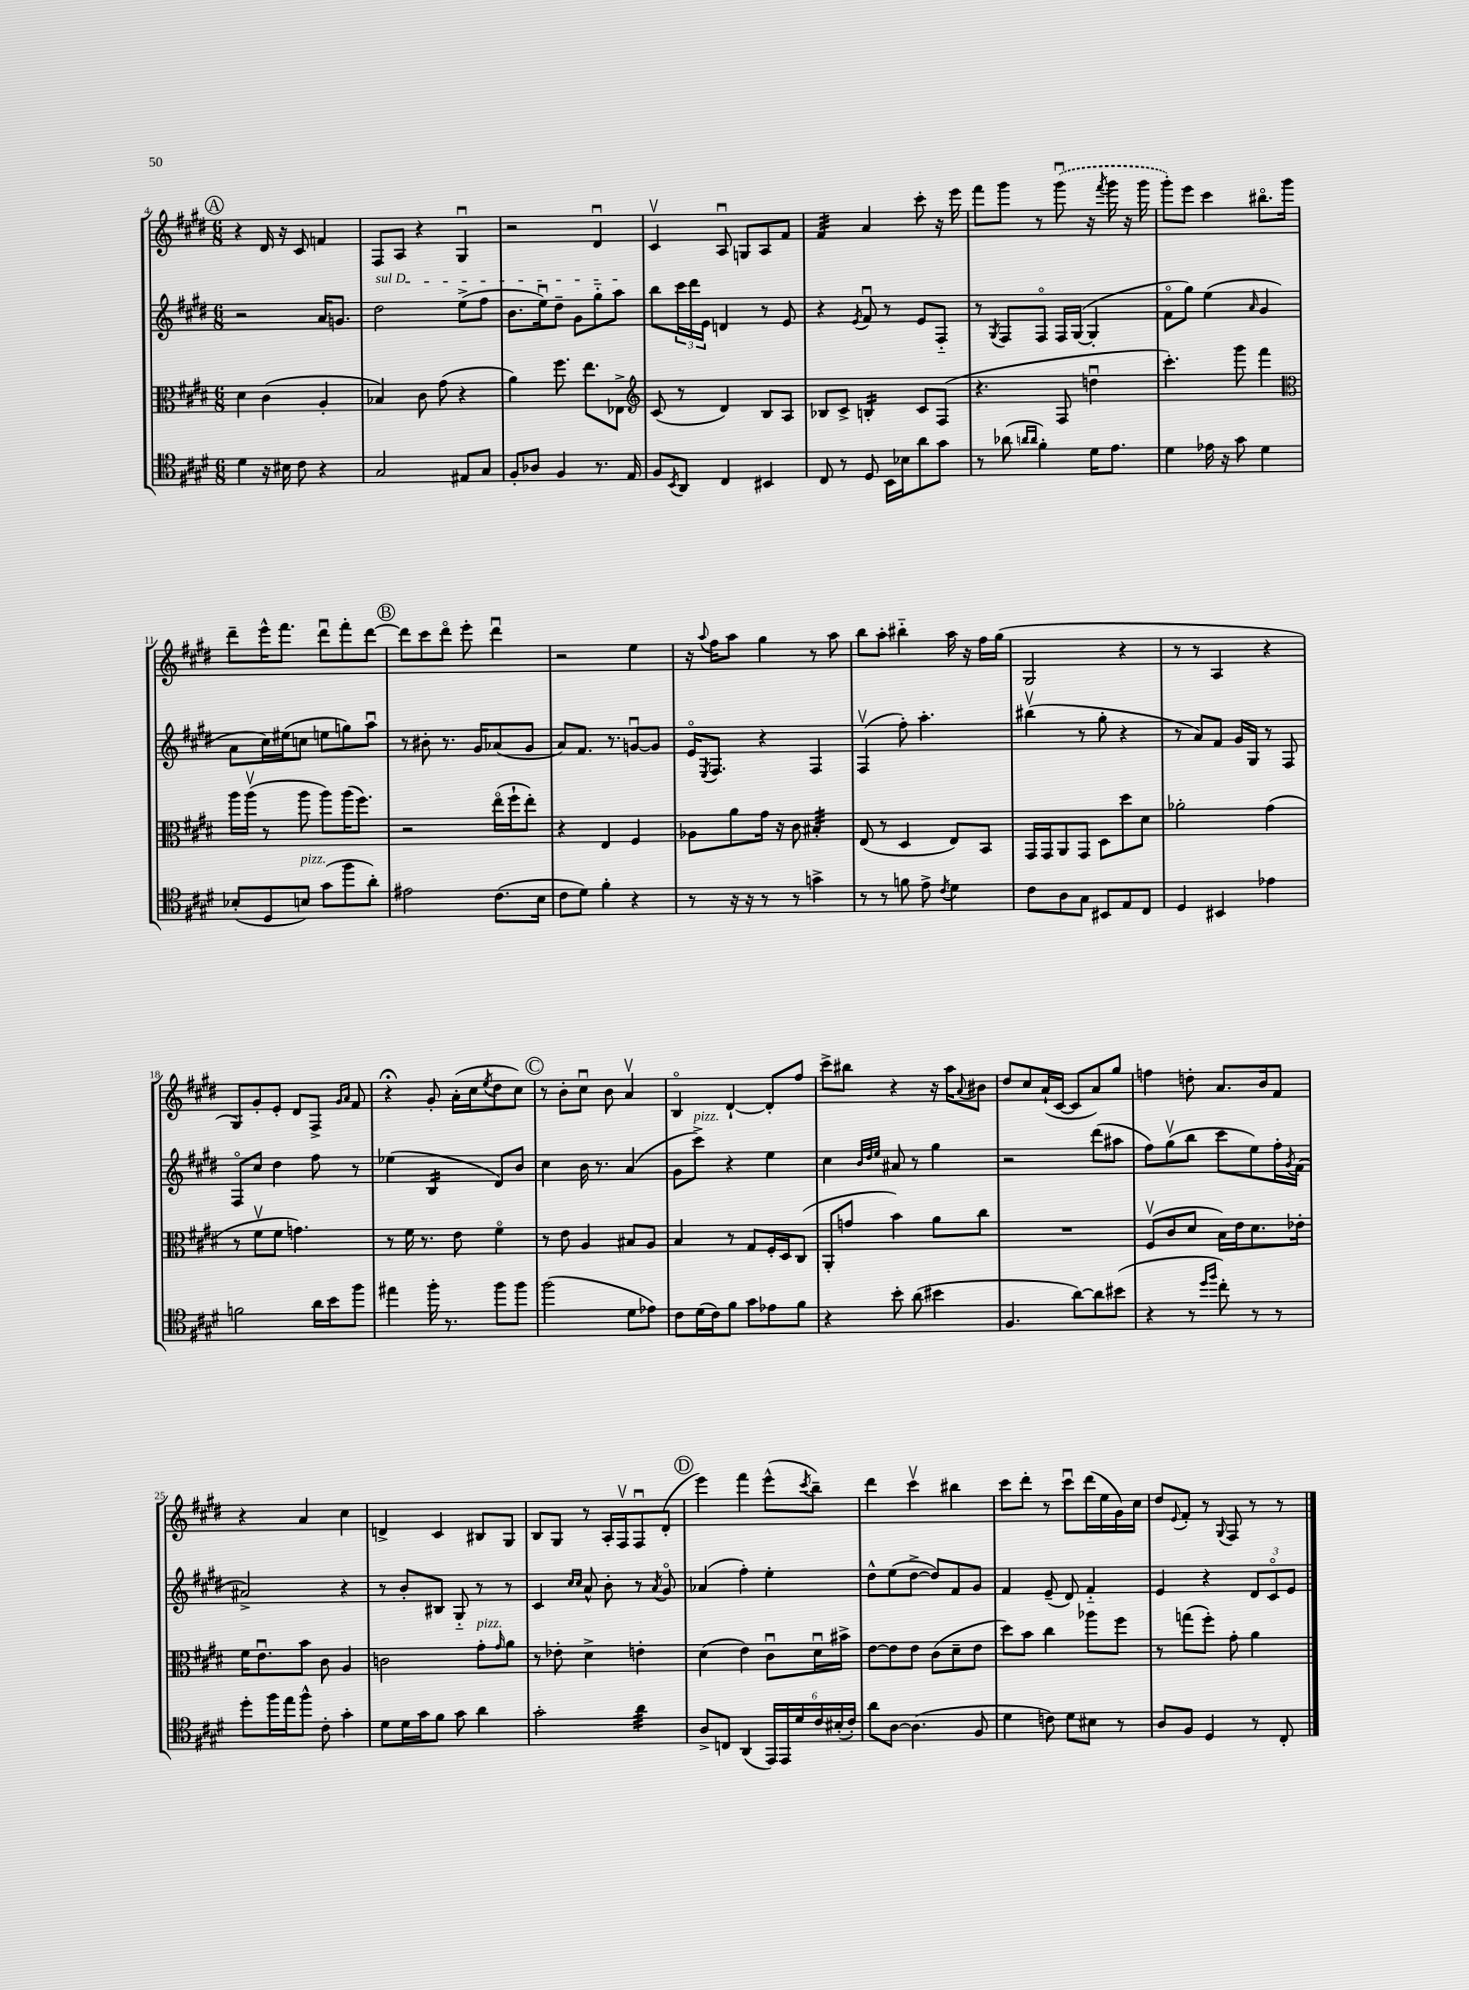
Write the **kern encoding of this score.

**kern	**kern	**kern	**kern
*staff4	*staff3	*staff2	*staff1
*clefC4	*clefC3	*clefG2	*clefG2
*k[f#c#g#d#]	*k[f#c#g#d#]	*k[f#c#g#d#]	*k[f#c#g#d#]
*M6/8	*M6/8	*M6/8	*M6/8
4d#	4d#	2r	4r
16r	(4c#	.	16d#
16B#	.	.	16r
8c#	.	.	8c#
4r	4A'	16a	4f
.	.	8.g	.
=	=	=	=
2G#	4B-)	2dd#	8F#
.	.	.	8A
.	8c#	.	4r
.	(8g#	.	.
8E#	4r	(8ee^	4G#u
8G#	.	8ff#	.
=	=	=	=
8F#'	4a)	8.b	2r
8A-	.	.	.
.	.	16eeu)	.
4F#	8.ff#	8dd#~	.
.	.	8g#	.
.	8.ee	.	.
8.r	.	8gg#'~	4d#u
.	8E-^	8aa	.
16E	.	.	.
=	=	=	=
*	*clefG2	*	*
8F#	(8c#	8bb	4c#v
8qBB	.	.	.
8AA	8r	24ccc#	.
.	.	24ddd#	.
.	.	24e	.
4C#	4d#)	4d	8Au
.	.	.	8G
4BB#	8B	8r	8A
.	8A	8e	8f#
=	=	=	=
8C#	8B-	4r	4f#
8r	8c#^	.	.
.	.	8qe	.
8D#	4B'	8f#u	4a
16BB	.	8r	.
16B-	.	.	.
8a	8c#	8e	8ccc#'
8g#	(8F#	8F#'~	16r
.	.	.	16eee
=	=	=	=
8r	4.r	8r	8fff#
.	.	8qG#	.
(8a-	.	8F#	8ggg#
16qqa	.	.	.
16qqa	.	.	.
4f#')	.	8F#o	8r
.	8F#	16F#	(8ggg#u
.	.	([16G#	.
16d#	4ddu	4G#']	16r
.	.	.	8qfff#
8.e	.	.	16ggg#
.	.	.	16r
.	.	.	16ggg#
=	=	=	=
4d#	4.ccc#')	8f#o	8ggg#')
.	.	8gg#)	8eee
16e-	.	(4ee	4ccc#
16r	.	.	.
8g#	8ggg#	.	.
.	.	16qqa	.
4d#	4fff#	4g#	8.bb#o
.	.	.	16ggg#
=	=	=	=
*	*clefC3	*	*
(8B-'	16aa	8a	8ddd#~
.	(16aav	.	.
8D#	8r	16cc#)	16eee^^
.	.	(16ee#	8.fff#
8B)	8aa	8cc	.
(8g#	8aa)	8ee	8ddd#u
8ff#	(16aa	8gg)	8fff#'
.	8.ff#)	.	.
8a')	.	8aau	[8ddd#
=	=	=	=
2e#	2r	8r	8ddd#]
.	.	8b#'	8ccc#
.	.	8.r	8ddd#o
.	.	.	8eee'
.	.	16g#	.
(8.c#	(16eeo	(8a-	4ddd#u
.	16ff#`	.	.
.	8ee')	8g#	.
16B	.	.	.
=	=	=	=
8c#	4r	8a)	2r
8d#)	.	8.f#	.
4f#'	4E	.	.
.	.	8.r	.
4r	4F#	[8gu	4ee
.	.	8g]	.
=	=	=	=
8r	8A-	16eo	16r
.	.	8qE	8qqaa
.	.	8.F#	16ff#
16r	8a	.	8aa
16r	.	.	.
8r	16g#	4r	4gg#
.	16r	.	.
8r	8c#	.	.
4g^	4B#'	4F#	8r
.	.	.	8aa
=	=	=	=
8r	(8E	(4F#v	8bb
8r	8r	.	8aa'
8f	4D#	8ff#')	4bb#'~
8e^	.	4.aa'	.
8qc#	.	.	.
4d#	8E)	.	16aa
.	.	.	16r
.	8BB	.	16ff#
.	.	.	(16gg#
=	=	=	=
8c#	16GG#	(4bb#v	2G#
.	16GG#	.	.
8A	8AA	.	.
8G#	8GG#	8r	.
8BB#	8D#	8gg#'	.
8E	8dd#	4r	4r
8C#	8d#	.	.
=	=	=	=
4D#	2a-'	8r	8r
.	.	8a)	8r
4BB#	.	8f#	4A
.	.	16g#	.
.	.	16G#	.
4e-	(4g#	8r	4r
.	.	8F#	.
=	=	=	=
2f	8r	8F#o	8G#)
.	8f#v	8cc#	8g#'
.	8f#	4dd#	8e'
.	4.g)	.	8d#
16a	.	8ff#	8F#^
16b	.	.	.
.	.	.	16qqg#
.	.	.	16qqa
8ff#	.	8r	8f#
=	=	=	=
4ee#	8r	(4ee-	4r;
.	16f#	.	.
.	8.r	.	.
16ff#'	.	4B	8g#'
8.r	.	.	.
.	8e	.	(16a'
.	.	.	16cc#
.	.	.	8qee
8ff#	4f#o	8d#)	8dd#
8ff#	.	8b	8cc#)
=	=	=	=
(2ff#	8r	4cc#	8r
.	8e	.	8b'
.	4A	16b	8cc#u
.	.	8.r	.
.	.	.	8b
8d#	8B#	(4a	4av
8e-)	8A	.	.
=	=	=	=
8c#	4B	8g#	4Bo
(16d#	.	8ccc#^)	.
16c#)	.	.	.
8f#	8r	4r	[4d#`
8g#	8G#	.	.
8e-	16F#'	4ee	8d#']
.	16D#	.	.
8f#	(8C#	.	8ff#
=	=	=	=
4r	8AA'	4cc#	8ccc#^
.	8g	.	8bb#
.	.	32qqb	.
.	.	32qqdd#	.
.	.	32qqee	.
8b'	4b)	8a#	4r
(8a	.	8r	.
4b#	8a	4gg#	16r
.	.	.	16aa
.	.	.	8qqa
.	8cc#	.	8b#
=	=	=	=
4.F#	2.r	2r	8dd#
.	.	.	8cc#
.	.	.	(16a`
.	.	.	[16c#
[8a)	.	.	8c#]
8a]	.	(8ddd#	8a)
(8b#	.	8aa#	8gg#
=	=	=	=
4r	(8F#v	8ff#)	4ff
.	8c#	(8gg#v	.
8r	8d#	8bb	8dd'
16qqdd#	.	.	.
16qqff#	.	.	.
8cc#')	16B)	8ccc#	8.a
.	16e	.	.
8r	8.d#	8ee)	.
.	.	.	16b
8r	.	16ff#'	8f#
.	.	8qg#	.
.	16e-'	(16f#	.
=	=	=	=
8dd#'	16f#	2a#^)	4r
.	8.eu	.	.
16ff#	.	.	.
16ee	.	.	.
8ff#^^	8b	.	4a
8c#'	8c#	.	.
4g#'	4A	4r	4cc#
=	=	=	=
8d#	2c	8r	4d^
16d#	.	8b'	.
16g#	.	.	.
8f#	.	8B#	4c#
8g#	.	8G#'~	.
4a	8g#'	8r	8B#
.	16qqg#	.	.
.	8a	8r	8G#
=	=	=	=
2g#'	8r	4c#	8B
.	8e-'	.	8G#
.	.	16qqcc#	.
.	.	16qqcc#	.
.	4d#^	8a^^	8r
.	.	8b'	16A'
.	.	.	16F#v
4a	4e'	8r	8F#u
.	.	8qa	.
.	.	8g#o	(8d#'
=	=	=	=
8A^	(4d#	(4a-	4eee)
8C	.	.	.
(4AA	4e)	4ff#')	4fff#
24EE)	8c#u	4ee'	(8eee^^
24EE	.	.	.
24d#	.	.	.
.	.	.	8qccc#
24c#	16d#u	.	8bb~)
(24B#'	.	.	.
.	16b#^	.	.
24c#')	.	.	.
=	=	=	=
8a	[8e	8dd#^^	4ddd#
[8A	8e]	(8ee	.
(4.A]	8e	[8dd#^	4ccc#v
.	(8c#	8dd#])	.
.	8d#~	8f#	4bb#
8F#	8e	8g#	.
=	=	=	=
4d#	8dd#)	4f#	8ccc#
.	8b	.	8ddd#'
8c)	4cc#	(8e~	8r
8d#	.	8d#)	8ccc#u
8B#	8aa-	4f#'~	(16ddd#
.	.	.	16ee
8r	8ff#	.	16g#)
.	.	.	16cc#
=	=	=	=
8A	8r	4e	8dd#
.	.	.	8qqe
8F#	(8gg	.	8f#'
4D#	8ff#')	4r	8r
.	.	.	8qqG#
.	8g#'	.	8F#
8r	4a	12d#	8r
.	.	12c#o	.
8C#'	.	.	8r
.	.	12e	.
==	==	==	==
*-	*-	*-	*-
